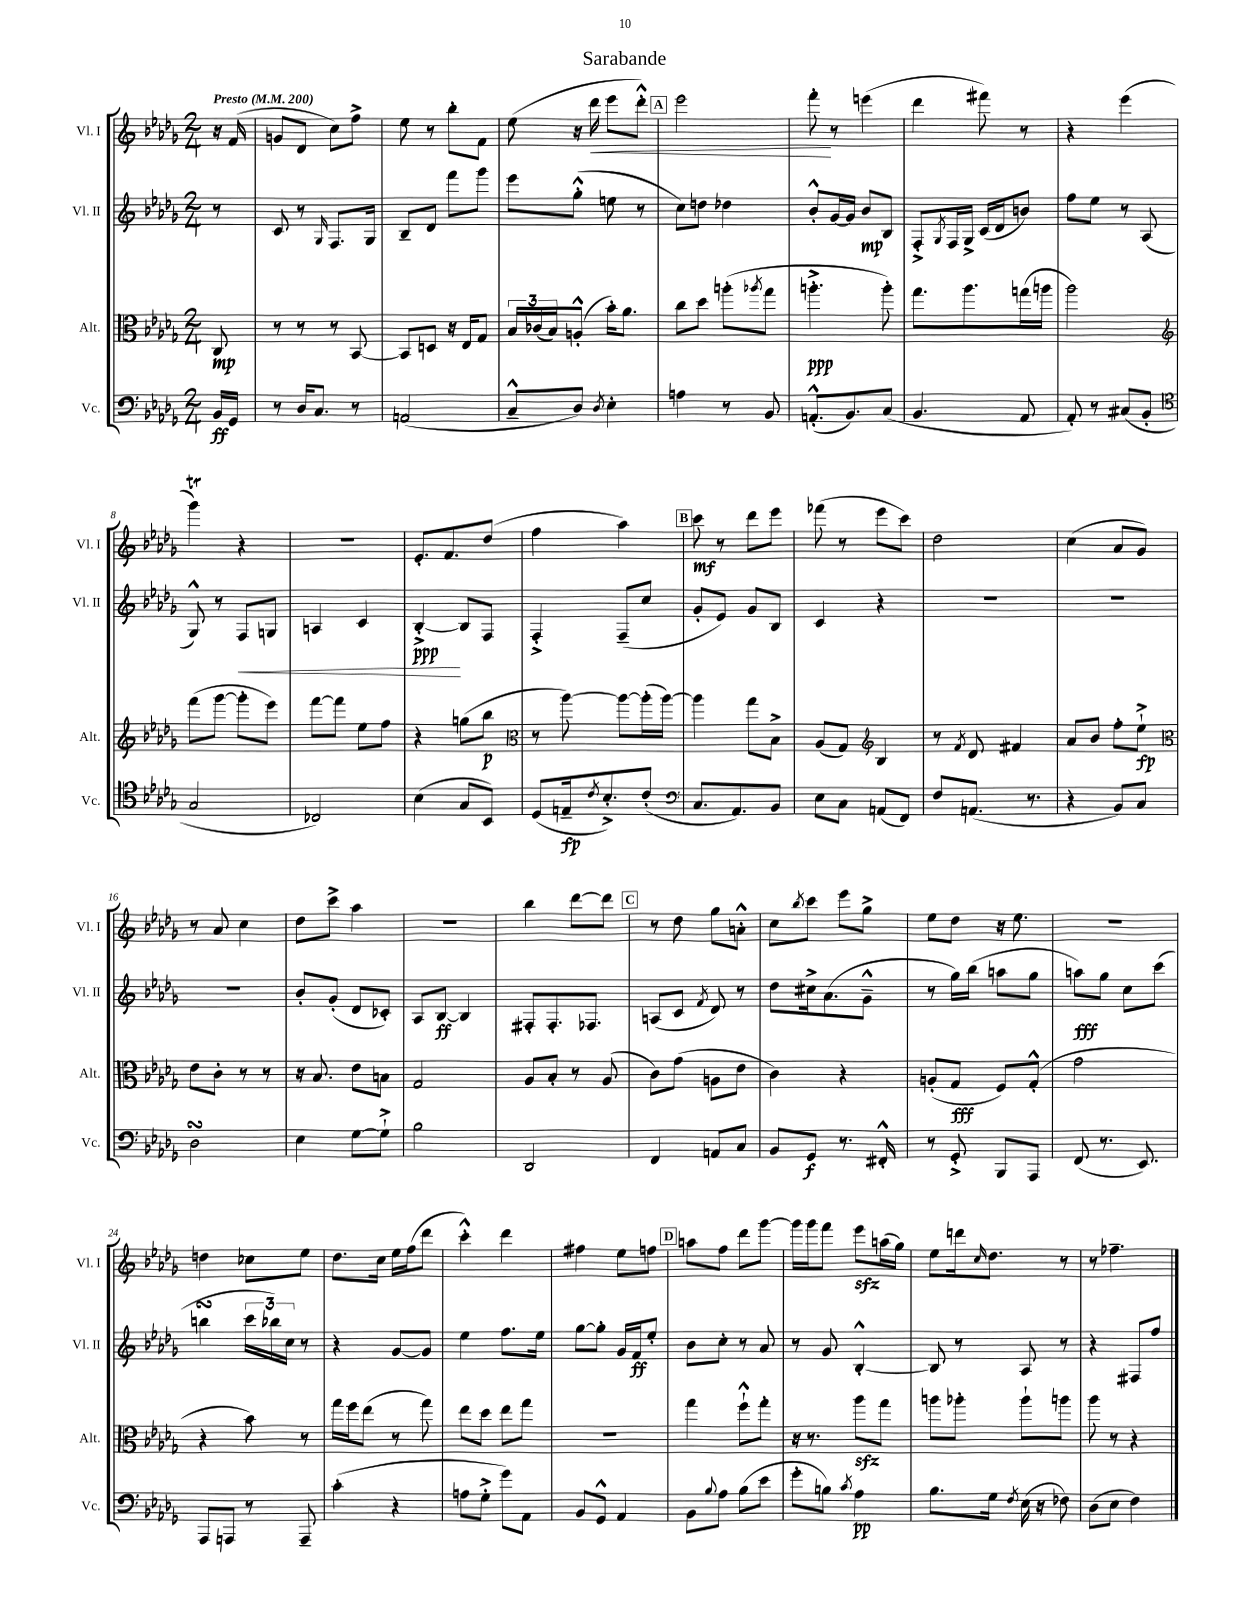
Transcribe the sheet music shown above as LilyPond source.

\header { title = "Sarabande" }
<<
\new StaffGroup <<
\new Staff = "s0" \with { instrumentName = "Vl. I" shortInstrumentName = "Vl. I" } {
    \clef treble \key des \major \numericTimeSignature \time 2/4 \partial 8 \tempo "Presto" 4 = 200
    r16 f'16( |
    g'8 des'8 c''8) f''8-> |
    ees''8 r8 bes''8-. f'8 |
    ees''8( r16 des'''16\< ees'''8 des'''8-.-^) |
    \mark \markup { \box "A" } ees'''2 |
    f'''8-.\! r8 e'''4( |
    des'''4 fis'''8) r8 |
    r4 ees'''4( |
    ges'''4\trill) r4 |
    R2 |
    ees'8.-. f'8. des''8( |
    f''4 aes''4) |
    \mark \markup { \box "B" } c'''8\mf r8 des'''8 ees'''8 |
    fes'''8( r8 ees'''8 c'''8) |
    des''2 |
    c''4( aes'8 ges'8) |
    r8 aes'8 c''4 |
    des''8 c'''8-> aes''4 |
    R2 |
    bes''4 des'''8~ des'''8 |
    \mark \markup { \box "C" } r8 des''8 ges''8 a'8-.-^ |
    c''8 \acciaccatura { bes''8 } c'''8 ees'''8 ges''8-> |
    ees''8 des''8 r16 ees''8. |
    r2 |
    d''4 ces''8 ees''8 |
    des''8. c''16 ees''16 f''16( des'''8 |
    c'''4-.-^) des'''4 |
    fis''4 ees''8 f''8 |
    \mark \markup { \box "D" } a''8 f''8 des'''8 ges'''8~ |
    ges'''16 ges'''16 f'''8 ees'''8\sfz a''16( ges''16) |
    ees''8 d'''16 \grace { c''16 } des''8. r8 |
    r8 fes''4.-- \bar "|." |
}
\new Staff = "s1" \with { instrumentName = "Vl. II" shortInstrumentName = "Vl. II" } {
    \clef treble \key des \major \numericTimeSignature \time 2/4 \partial 8
    r8 |
    c'8 r8 \grace { ges16 } f8. ges16 |
    bes8-- des'8 f'''8 ges'''8 |
    ees'''8 ges''8-.-^( e''8 r8 |
    \mark \markup { \box "A" } c''8) d''8 des''4 |
    bes'8-.-^ ges'16~ ges'16 bes'8\mp bes8 |
    f8-.-> \acciaccatura { ges8 } f16 ges16-> c'16( des'16 b'8) |
    f''8 ees''8 r8 aes8( |
    ges8-^) r8 f8\< g8 |
    a4 c'4 |
    bes4~-.->\ppp\! bes8 f8 |
    f4-.-> f8--( c''8 |
    \mark \markup { \box "B" } ges'8-. ees'8) ges'8 bes8 |
    c'4 r4 |
    R2 |
    R2 |
    R2 |
    bes'8-. ges'8-.( des'8 ces'8-.) |
    aes8 bes8~\ff bes4 |
    fis8-. fis8.-. fes8. |
    \mark \markup { \box "C" } a8( c'8 \acciaccatura { f'8 } des'8) r8 |
    des''8 cis''16-> aes'8.( ges'8---^ |
    r8 ges''16) bes''16( a''8 ges''8 |
    a''8\fff) ges''8 c''8 c'''8( |
    b''4\turn \tuplet 3/2 { c'''16 bes''16) c''16 } r8 |
    r4 ges'8~ ges'8 |
    ees''4 f''8. ees''16 |
    ges''8~ ges''8-. ges'16 f'16\ff ees''8-. |
    \mark \markup { \box "D" } bes'8 c''8-. r8 aes'8 |
    r8 ges'8 bes4~-.-^ |
    bes8 r8 aes8 r8 |
    r4 fis8 f''8 \bar "|." |
}
\new Staff = "s2" \with { instrumentName = "Alt." shortInstrumentName = "Alt." } {
    \clef alto \key des \major \numericTimeSignature \time 2/4 \partial 8
    c8\mp |
    r8 r8 r8 bes,8~ |
    bes,8 d8 r16 ees16 ges8 |
    \tuplet 3/2 { bes16 ces'16( bes16) } a8-.-^( bes'16-.) aes'8. |
    \mark \markup { \box "A" } c''8 des''8 a''8-.( \acciaccatura { aes''8 } ges''8 |
    a''4.-.->\ppp a''8-.) |
    ges''8. aes''8. g''16( a''16 |
    aes''2) |
    \clef treble f'''8( ges'''8~ ges'''8-. ees'''8) |
    f'''8~ f'''8 ees''8 f''8 |
    r4 g''8( bes''8\p |
    \clef alto r8 aes''8~) aes''8~ aes''16-.( aes''16~) |
    \mark \markup { \box "B" } aes''4 ges''8 bes8-> |
    aes8( ges8) \clef treble bes4 |
    r8 \acciaccatura { f'8 } des'8 fis'4 |
    aes'8 bes'8 f''8-. ees''8-!->\fp |
    \clef alto ees'8 c'8-. r8 r8 |
    r16 bes8. ees'8 b8 |
    ges2 |
    aes8 bes8-. r8 aes8( |
    \mark \markup { \box "C" } c'8) ges'8( a8 ees'8 |
    c'4) r4 |
    a8-.( ges8\fff f8) ges8-.-^( |
    ges'2 |
    r4 bes'8) r8 |
    ges''16 f''16 ees''8( r8 ges''8) |
    ees''8 des''8 ees''8 ges''8 |
    R2 |
    \mark \markup { \box "D" } ges''4 f''8-!-^ ges''8-. |
    r16 r8. aes''8\sfz ges''8 |
    a''8 aes''8-. aes''8-! a''8 |
    aes''8 r8 r4 \bar "|." |
}
\new Staff = "s3" \with { instrumentName = "Vc." shortInstrumentName = "Vc." } {
    \clef bass \key des \major \numericTimeSignature \time 2/4 \partial 8
    bes,16\ff ges,16 |
    r8 des16 c8. r8 |
    a,2( |
    c8---^ des8) \acciaccatura { des8 } ees4-. |
    \mark \markup { \box "A" } a4 r8 bes,8 |
    a,8.-.-^( bes,8.) c8( |
    bes,4. aes,8 |
    aes,8-.) r8 cis8( bes,8-. |
    \clef tenor ges2 |
    ces2) |
    bes4( ges8 bes,8) |
    des8( e16--\fp \acciaccatura { c'8 } bes8.-.->) c'8-.( |
    \mark \markup { \box "B" } \clef bass c8. aes,8.) bes,8 |
    ees8 c8 a,8( f,8) |
    f8 a,8.( r8. |
    r4 bes,8) c8 |
    des2\turn |
    ees4 ges8~ ges8-!-> |
    bes2 |
    des,2 |
    \mark \markup { \box "C" } f,4 a,8 c8 |
    bes,8 ges,8\f r8. fis,16-.-^ |
    r8 ges,8-.-> bes,,8 aes,,8 |
    f,8( r8. ees,8.) |
    aes,,8 a,,8 r8 a,,8-- |
    c'4-.( r4 |
    a8 ges8-.-> ges'8) aes,8 |
    bes,8 ges,8-^ aes,4 |
    \mark \markup { \box "D" } bes,8 \appoggiatura { bes8 } aes8 bes8( ees'8 |
    ges'8-. b8) \acciaccatura { c'8 } aes4\pp |
    bes8. ges16 \acciaccatura { f8 } ees16( r16 fes8) |
    des8( ees8 f4) \bar "|." |
}
>>
>>
